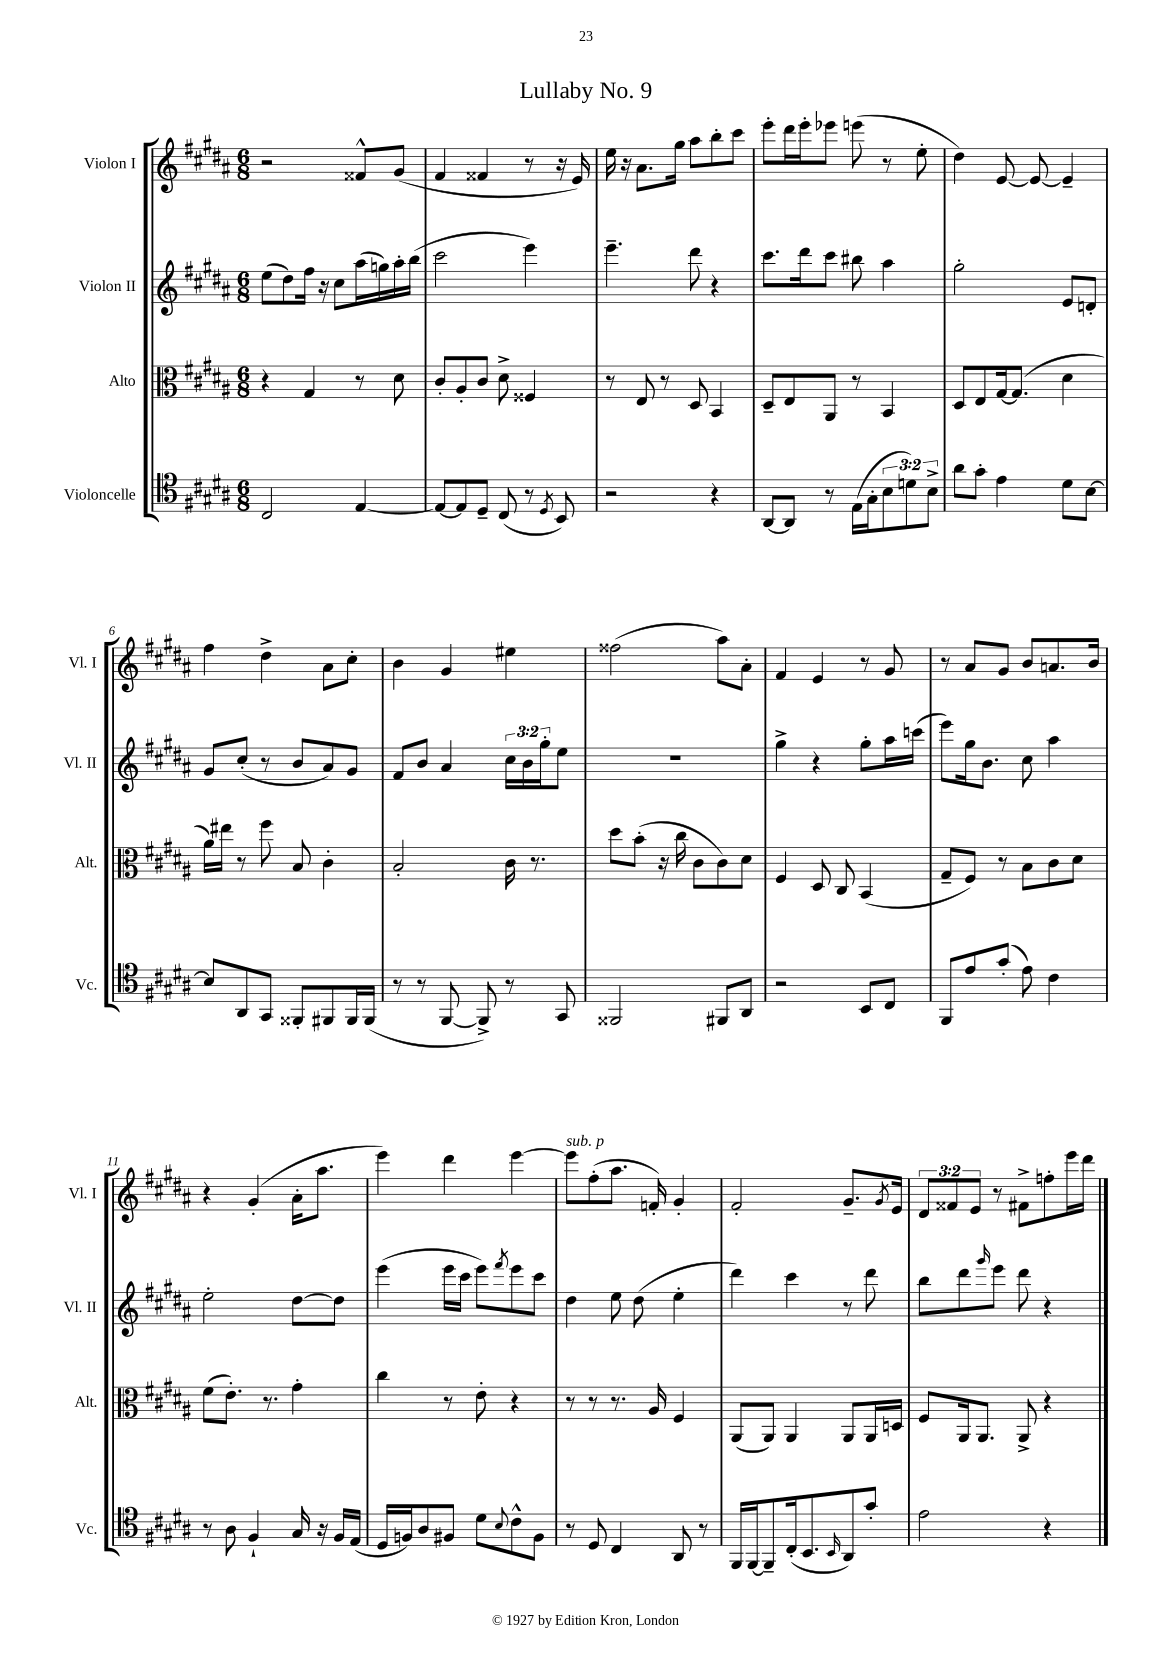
\header { title = "Lullaby No. 9" }
<<
\new StaffGroup <<
\new Staff = "s0" \with { instrumentName = "Violon I" shortInstrumentName = "Vl. I" } {
    \clef treble \key b \major \numericTimeSignature \time 6/8 \override Staff.TupletNumber.text = #tuplet-number::calc-fraction-text
    r2 fisis'8-^ gis'8( |
    fis'4 fisis'4 r8 r16 e'16) |
    e''16 r16 ais'8. gis''16 ais''8 b''8-. cis'''8 |
    e'''8-. dis'''16 e'''16-. ees'''8 e'''8( r8 e''8-. |
    dis''4) e'8~ e'8~ e'4-- |
    fis''4 dis''4-> ais'8 cis''8-. |
    b'4 gis'4 eis''4 |
    fisis''2( ais''8) ais'8-. |
    fis'4 e'4 r8 gis'8 |
    r8 ais'8 gis'8 b'8 a'8. b'16 |
    r4 gis'4-.( ais'16-. ais''8. |
    e'''4) dis'''4 e'''4~ |
    e'''8^\markup { \italic "sub. p" } fis''8-.( ais''8. f'16-.) gis'4-. |
    fis'2-. gis'8.-- \acciaccatura { gis'8 } e'16 |
    \tuplet 3/2 { dis'8 fisis'8 e'8 } r8 fis'8-> f''8-. e'''16 dis'''16 \bar "|." |
}
\new Staff = "s1" \with { instrumentName = "Violon II" shortInstrumentName = "Vl. II" } {
    \clef treble \key b \major \numericTimeSignature \time 6/8 \override Staff.TupletNumber.text = #tuplet-number::calc-fraction-text
    e''8( dis''8) fis''16 r16 cis''8 ais''16( g''16) ais''16-. b''16( |
    cis'''2 e'''4) |
    e'''4.-- dis'''8 r4 |
    cis'''8. dis'''16 cis'''8 bis''8 ais''4 |
    gis''2-. e'8 d'8-. |
    gis'8 cis''8-.( r8 b'8 ais'8) gis'8 |
    fis'8 b'8 ais'4 \tuplet 3/2 { cis''16 b'16 gis''16-. } e''8 |
    R2. |
    gis''4-> r4 gis''8-. ais''16 c'''16( |
    e'''8) gis''16 b'8. cis''8 ais''4 |
    e''2-. dis''8~ dis''8 |
    e'''4( e'''16 cis'''16 e'''8) \acciaccatura { fis'''8 } e'''8 cis'''8 |
    dis''4 e''8 dis''8( e''4-. |
    dis'''4) cis'''4 r8 dis'''8 |
    b''8 dis'''8 \grace { gis'''16 } e'''8 dis'''8 r4 \bar "|." |
}
\new Staff = "s2" \with { instrumentName = "Alto" shortInstrumentName = "Alt." } {
    \clef alto \key b \major \numericTimeSignature \time 6/8
    r4 gis4 r8 dis'8 |
    cis'8-. ais8-. cis'8 dis'8-> fisis4 |
    r8 e8 r8 dis8 b,4 |
    dis8-- e8 ais,8 r8 b,4 |
    dis8 e8 gis16~ gis8.( dis'4 |
    ais'16) eis''16 r8 fis''8 b8 cis'4-. |
    b2-. cis'16 r8. |
    dis''8 b'8-.( r16 cis''16 cis'8 cis'8) dis'8 |
    fis4 dis8 cis8 b,4( |
    gis8-- fis8) r8 b8 cis'8 dis'8 |
    fis'8( e'8.-.) r8. gis'4-. |
    cis''4 r8 e'8-. r4 |
    r8 r8 r8. ais16 fis4 |
    ais,8( ais,8) ais,4 ais,8 ais,16 d16 |
    fis8 ais,16 ais,8. ais,8-> r4 \bar "|." |
}
\new Staff = "s3" \with { instrumentName = "Violoncelle" shortInstrumentName = "Vc." } {
    \clef tenor \key b \major \numericTimeSignature \time 6/8 \override Staff.TupletNumber.text = #tuplet-number::calc-fraction-text
    cis2 e4~ |
    e8~ e8 dis8-- cis8( r8 \acciaccatura { dis8 } b,8) |
    r2 r4 |
    ais,8~ ais,8 r8 e16( gis16-. \tuplet 3/2 { b8 d'8) b8-> } |
    ais'8 gis'8-. e'4 dis'8 b8~ |
    b8 ais,8 gis,8 fisis,8-. fis,8 fis,16 fis,16( |
    r8 r8 fis,8~ fis,8->) r8 gis,8 |
    fisis,2 fis,8 ais,8 |
    r2 b,8 cis8 |
    fis,8 e'8 gis'8-.( e'8) cis'4 |
    r8 ais8 fis4-! gis16 r16 fis16 e16( |
    dis16 f16) ais8 fis8 dis'8 \appoggiatura { b8 } cis'8-^ fis8 |
    r8 dis8 cis4 ais,8 r8 |
    fis,16 fis,16~ fis,8-- cis16-.( b,8. \grace { b,16 } ais,8) gis'8-. |
    e'2 r4 \bar "|." |
}
>>
>>
